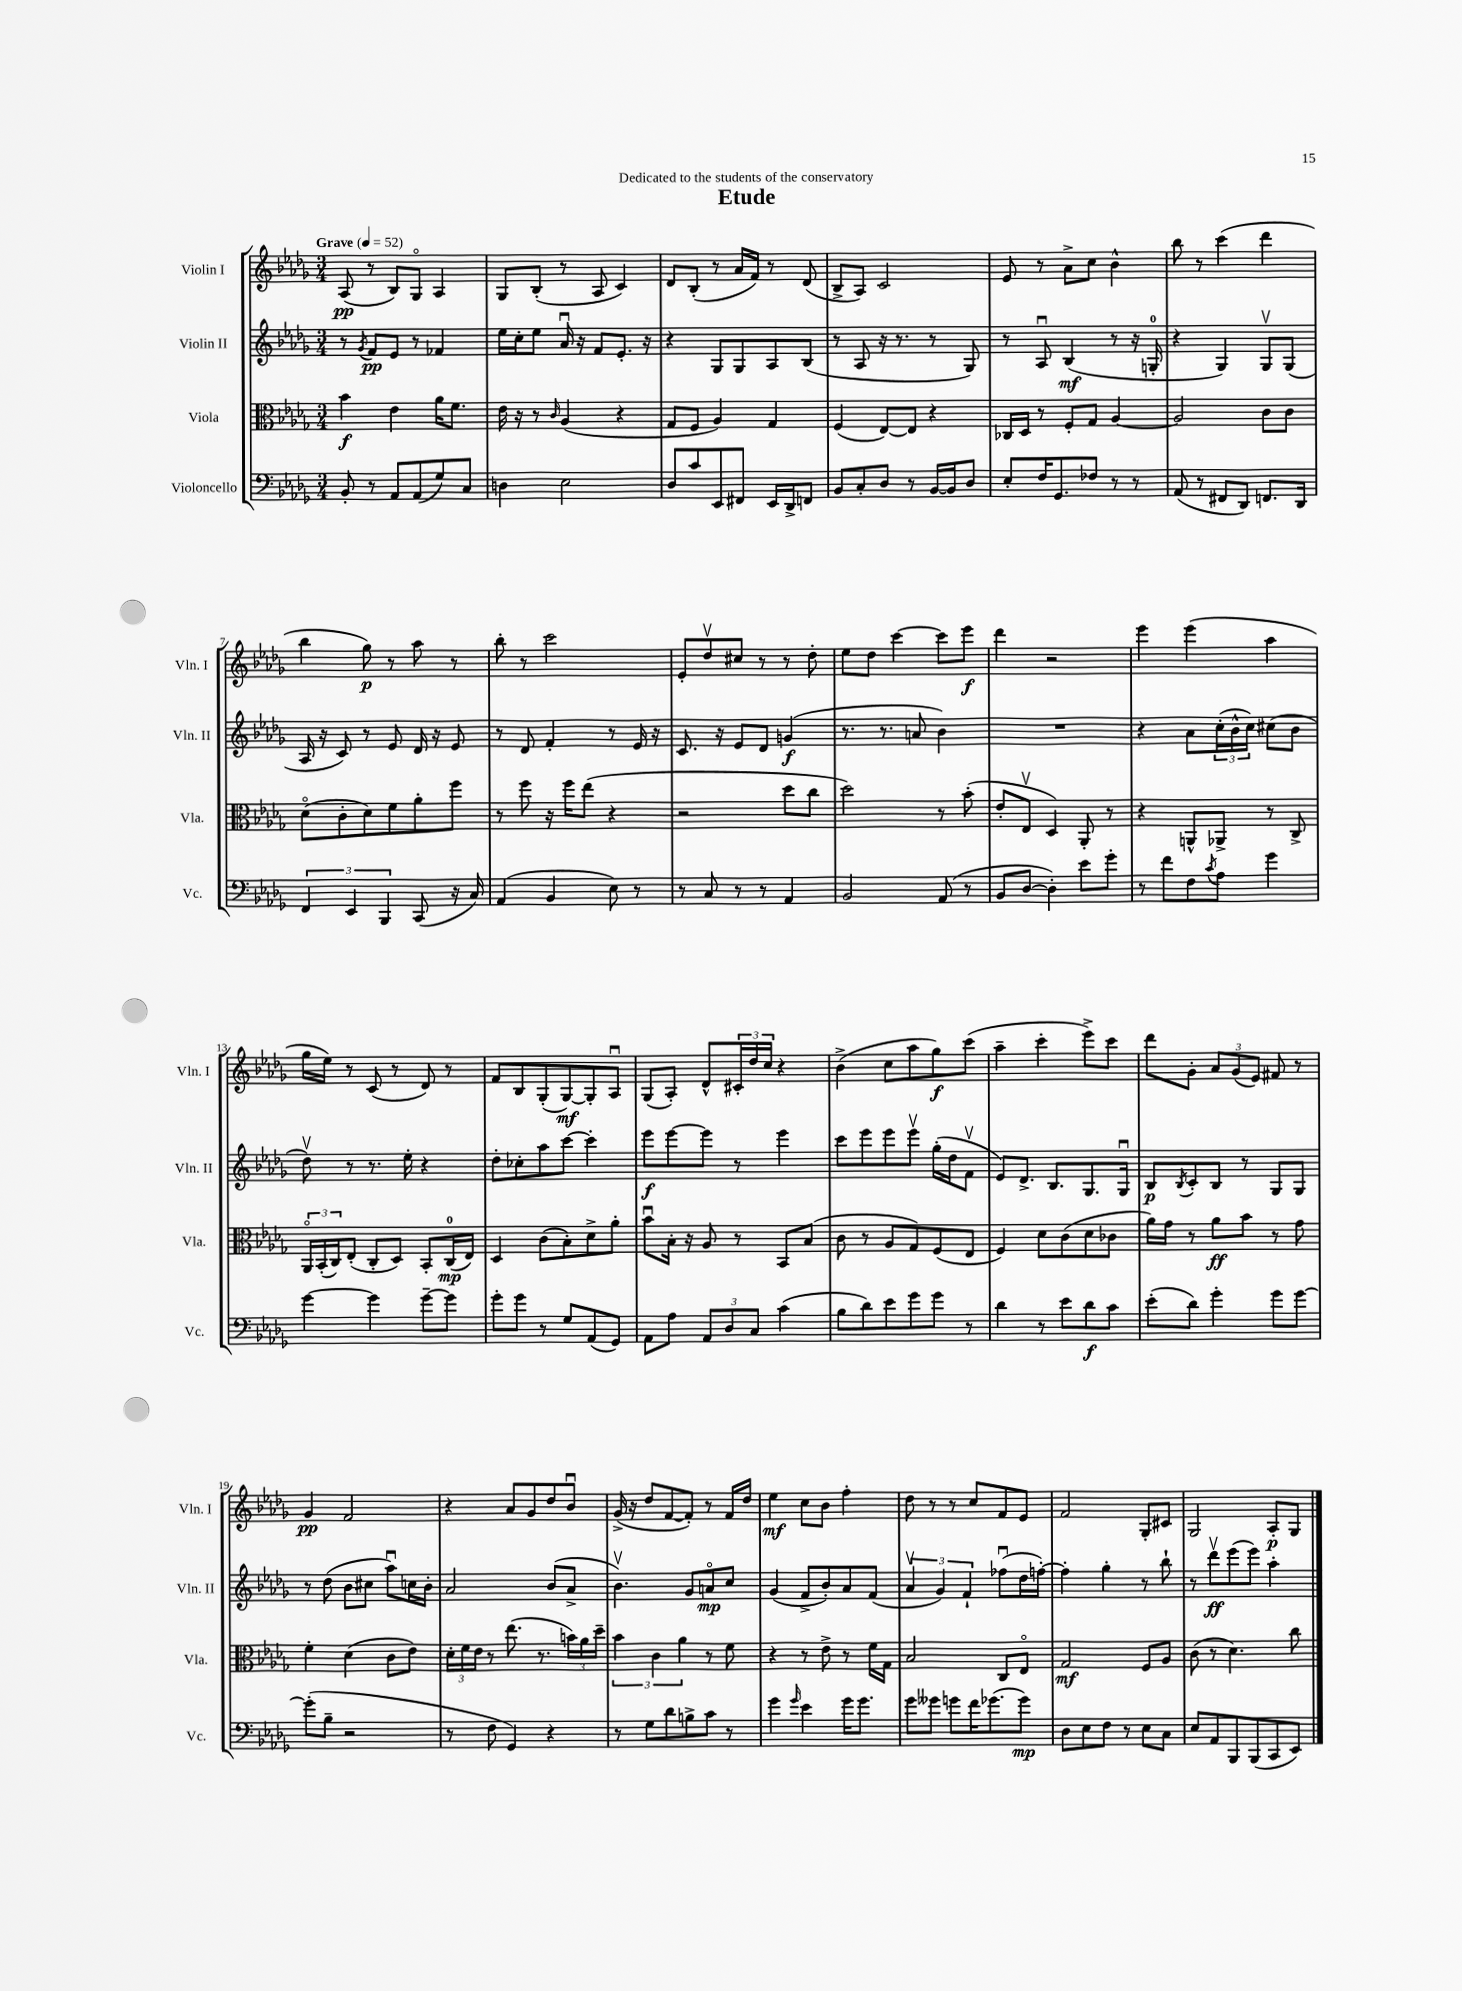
\header { title = "Etude" dedication = "Dedicated to the students of the conservatory" }
<<
\new StaffGroup <<
\new Staff = "s0" \with { instrumentName = "Violin I" shortInstrumentName = "Vln. I" } {
    \clef treble \key des \major \numericTimeSignature \time 3/4 \tempo "Grave" 4 = 52
    aes8\pp( r8 bes8) ges8\flageolet aes4 |
    ges8 bes8-.( r8 aes8 c'4) |
    des'8 bes8-.( r8 aes'16 f'16) r8 des'8( |
    bes8-> aes8) c'2 |
    ees'8 r8 aes'8-> c''8 bes'4-^ |
    bes''8 r8 c'''4( des'''4 |
    bes''4 ges''8\p) r8 aes''8 r8 |
    bes''8-. r8 c'''2 |
    ees'8-. des''8\upbow cis''8 r8 r8 des''8-. |
    ees''8 des''8 c'''4~ c'''8 ees'''8\f |
    des'''4 r2 |
    ees'''4 ees'''4( aes''4 |
    ges''16 ees''16) r8 c'8( r8 des'8) r8 |
    f'8 bes8 ges8-.( ges8~\mf) ges8-. aes8\downbow |
    ges8( aes8-.) des'8-^ \tuplet 3/2 { cis'16-. des''16 c''16 } r4 |
    bes'4->( c''8 aes''8 ges''8\f) c'''8( |
    aes''4-- c'''4-. ees'''8->) c'''8 |
    des'''8 ges'8-. \tuplet 3/2 { aes'8 ges'8( ees'8) } fis'8 r8 |
    ges'4\pp f'2 |
    r4 aes'8 ges'8 des''8 bes'8\downbow |
    ges'16->( r16 des''8 f'8~ f'8-.) r8 f'16 des''16 |
    ees''4\mf c''8 bes'8 f''4-. |
    des''8 r8 r8 c''8 f'8 ees'8 |
    f'2 ges8-. cis'8 |
    ges2 aes8-.\p ges8 \bar "|." |
}
\new Staff = "s1" \with { instrumentName = "Violin II" shortInstrumentName = "Vln. II" } {
    \clef treble \key des \major \numericTimeSignature \time 3/4
    r8 \acciaccatura { ges'8 } f'8\pp ees'8 r8 fes'4 |
    ees''16 c''16-. ees''8 aes'16\downbow r16 f'8 ees'8.-. r16 |
    r4 ges8 ges8 aes8 bes8( |
    r8 aes8 r16 r8. r8 ges8) |
    r8 aes8\downbow bes4\mf( r8 r16 g16-0-. |
    r4 ges4) ges8\upbow ges8( |
    aes16 r16 c'8) r8 ees'8 des'16 r16 ees'8 |
    r8 des'8 f'4-. r8 ees'16 r16 |
    c'8. r16 ees'8 des'8 g'4\f( |
    r8. r8. a'8 bes'4) |
    R2. |
    r4 aes'8 \tuplet 3/2 { c''16-.( bes'16-^ c''16) } cis''8( bes'8 |
    des''8\upbow) r8 r8. ees''16-. r4 |
    des''8-. ces''8-. aes''8 c'''8~ c'''4-. |
    ees'''8\f ees'''8~ ees'''8 r8 ees'''4 |
    c'''8 ees'''8 ees'''8 ees'''8\upbow ges''16-.( des''16 f'8\upbow |
    ees'8) des'8.-> bes8. ges8. ges16\downbow |
    bes8\p \acciaccatura { bes8 } c'8-. bes8 r8 ges8 ges8 |
    r8 des''8( bes'8 cis''8 aes''8\downbow) c''16 bes'16-. |
    aes'2 bes'8( aes'8-> |
    bes'4.\upbow) ges'8 a'8\flageolet\mp c''8 |
    ges'4( f'8-> bes'8-.) aes'8 f'8( |
    \tuplet 3/2 { aes'4\upbow ges'4) f'4-! } fes''8\downbow( des''16 f''16~-.) |
    f''4-. ges''4-. r8 bes''8-! |
    r8 des'''8\upbow\ff ees'''8( ees'''8) aes''4-. \bar "|." |
}
\new Staff = "s2" \with { instrumentName = "Viola" shortInstrumentName = "Vla." } {
    \clef alto \key des \major \numericTimeSignature \time 3/4
    bes'4\f ees'4 aes'16 f'8. |
    ees'16 r16 r8 \grace { c'16 } aes4( r4 |
    ges8 f8 aes4) ges4 |
    f4( ees8~) ees8 r4 |
    ces16 des16 r8 f8-. ges8 aes4~ |
    aes2 c'8 c'8 |
    des'8\flageolet( c'8-. des'8) f'8 aes'8-. f''8 |
    r8 f''8 r16 f''16 ees''8( r4 |
    r2 des''8 c''8 |
    des''2) r8 bes'8-.( |
    ees'8-. ees8\upbow des4) aes,8-. r8 |
    r4 a,8-^ aes,8-> r8 c8-> |
    \tuplet 3/2 { aes,16\flageolet bes,16-.( c16) } ees8-.( c8-. des8) bes,8-. c16-0\mp( ees16) |
    des4 c'8( bes8-.) des'8-> aes'8-. |
    bes'8\downbow bes16-. r16 aes8 r8 bes,8 bes8( |
    c'8 r8 aes8 ges8) f8( ees8 |
    f4) des'8 c'8( des'8 ces'8 |
    aes'16) ges'16 r8 aes'8\ff bes'8 r8 ges'8 |
    f'4-. des'4( c'8 ees'8) |
    \tuplet 3/2 { des'16-. f'16 ees'16 } r8 ees''8.( r8. \tuplet 3/2 { b'16) aes'16 des''16-- } |
    \tuplet 3/2 { bes'4 c'4 aes'4 } r8 f'8 |
    r4 r8 ees'8-> r8 f'16 ges16 |
    bes2 c8 ees8\flageolet |
    ges2\mf f8 aes8 |
    c'8( r8 des'4.) c''8 \bar "|." |
}
\new Staff = "s3" \with { instrumentName = "Violoncello" shortInstrumentName = "Vc." } {
    \clef bass \key des \major \numericTimeSignature \time 3/4
    bes,8-. r8 aes,8 aes,8( ges8) c8 |
    d4 ees2 |
    des8 c'8 ees,8 fis,8 ees,16 des,16-> f,8 |
    bes,8 c8-. des8 r8 bes,16~ bes,16 des8 |
    ees8-. f16 ges,8. fes8 r8 r8 |
    aes,8( r8 fis,8 des,8) f,8. des,16 |
    \tuplet 3/2 { f,4 ees,4 bes,,4 } c,8( r16 c16) |
    aes,4( bes,4 ees8) r8 |
    r8 c8 r8 r8 aes,4 |
    bes,2 aes,8( r8 |
    bes,8 des8~ des4-.) ees'8 ges'8-. |
    r8 f'8 f8 \acciaccatura { c'8 } aes8 ges'4 |
    ges'4~ ges'4 ges'8~-- ges'8 |
    ges'8-. ges'8 r8 ges8 aes,8( ges,8) |
    aes,8 aes8 \tuplet 3/2 { aes,8 des8 c8 } c'4( |
    bes8 des'8) ees'8 ges'8 ges'8 r8 |
    des'4 r8 ees'8 des'8\f c'8 |
    ees'8-.( des'8) ges'4-. ges'8 ges'8~ |
    ges'8-.( bes8-- r2 |
    r8 f8 ges,4) r4 |
    r8 ges8 des'8 b8-> c'8 r8 |
    ges'4 \grace { ges'16 } ees'4 ges'16 ges'8. |
    ges'8 geses'8 g'8 f'16 ges'8.( ges'8\mp) |
    des8 ees8 f8 r8 ees8 c8 |
    ees8 aes,8 bes,,8 bes,,8( c,8 ees,8) \bar "|." |
}
>>
>>
